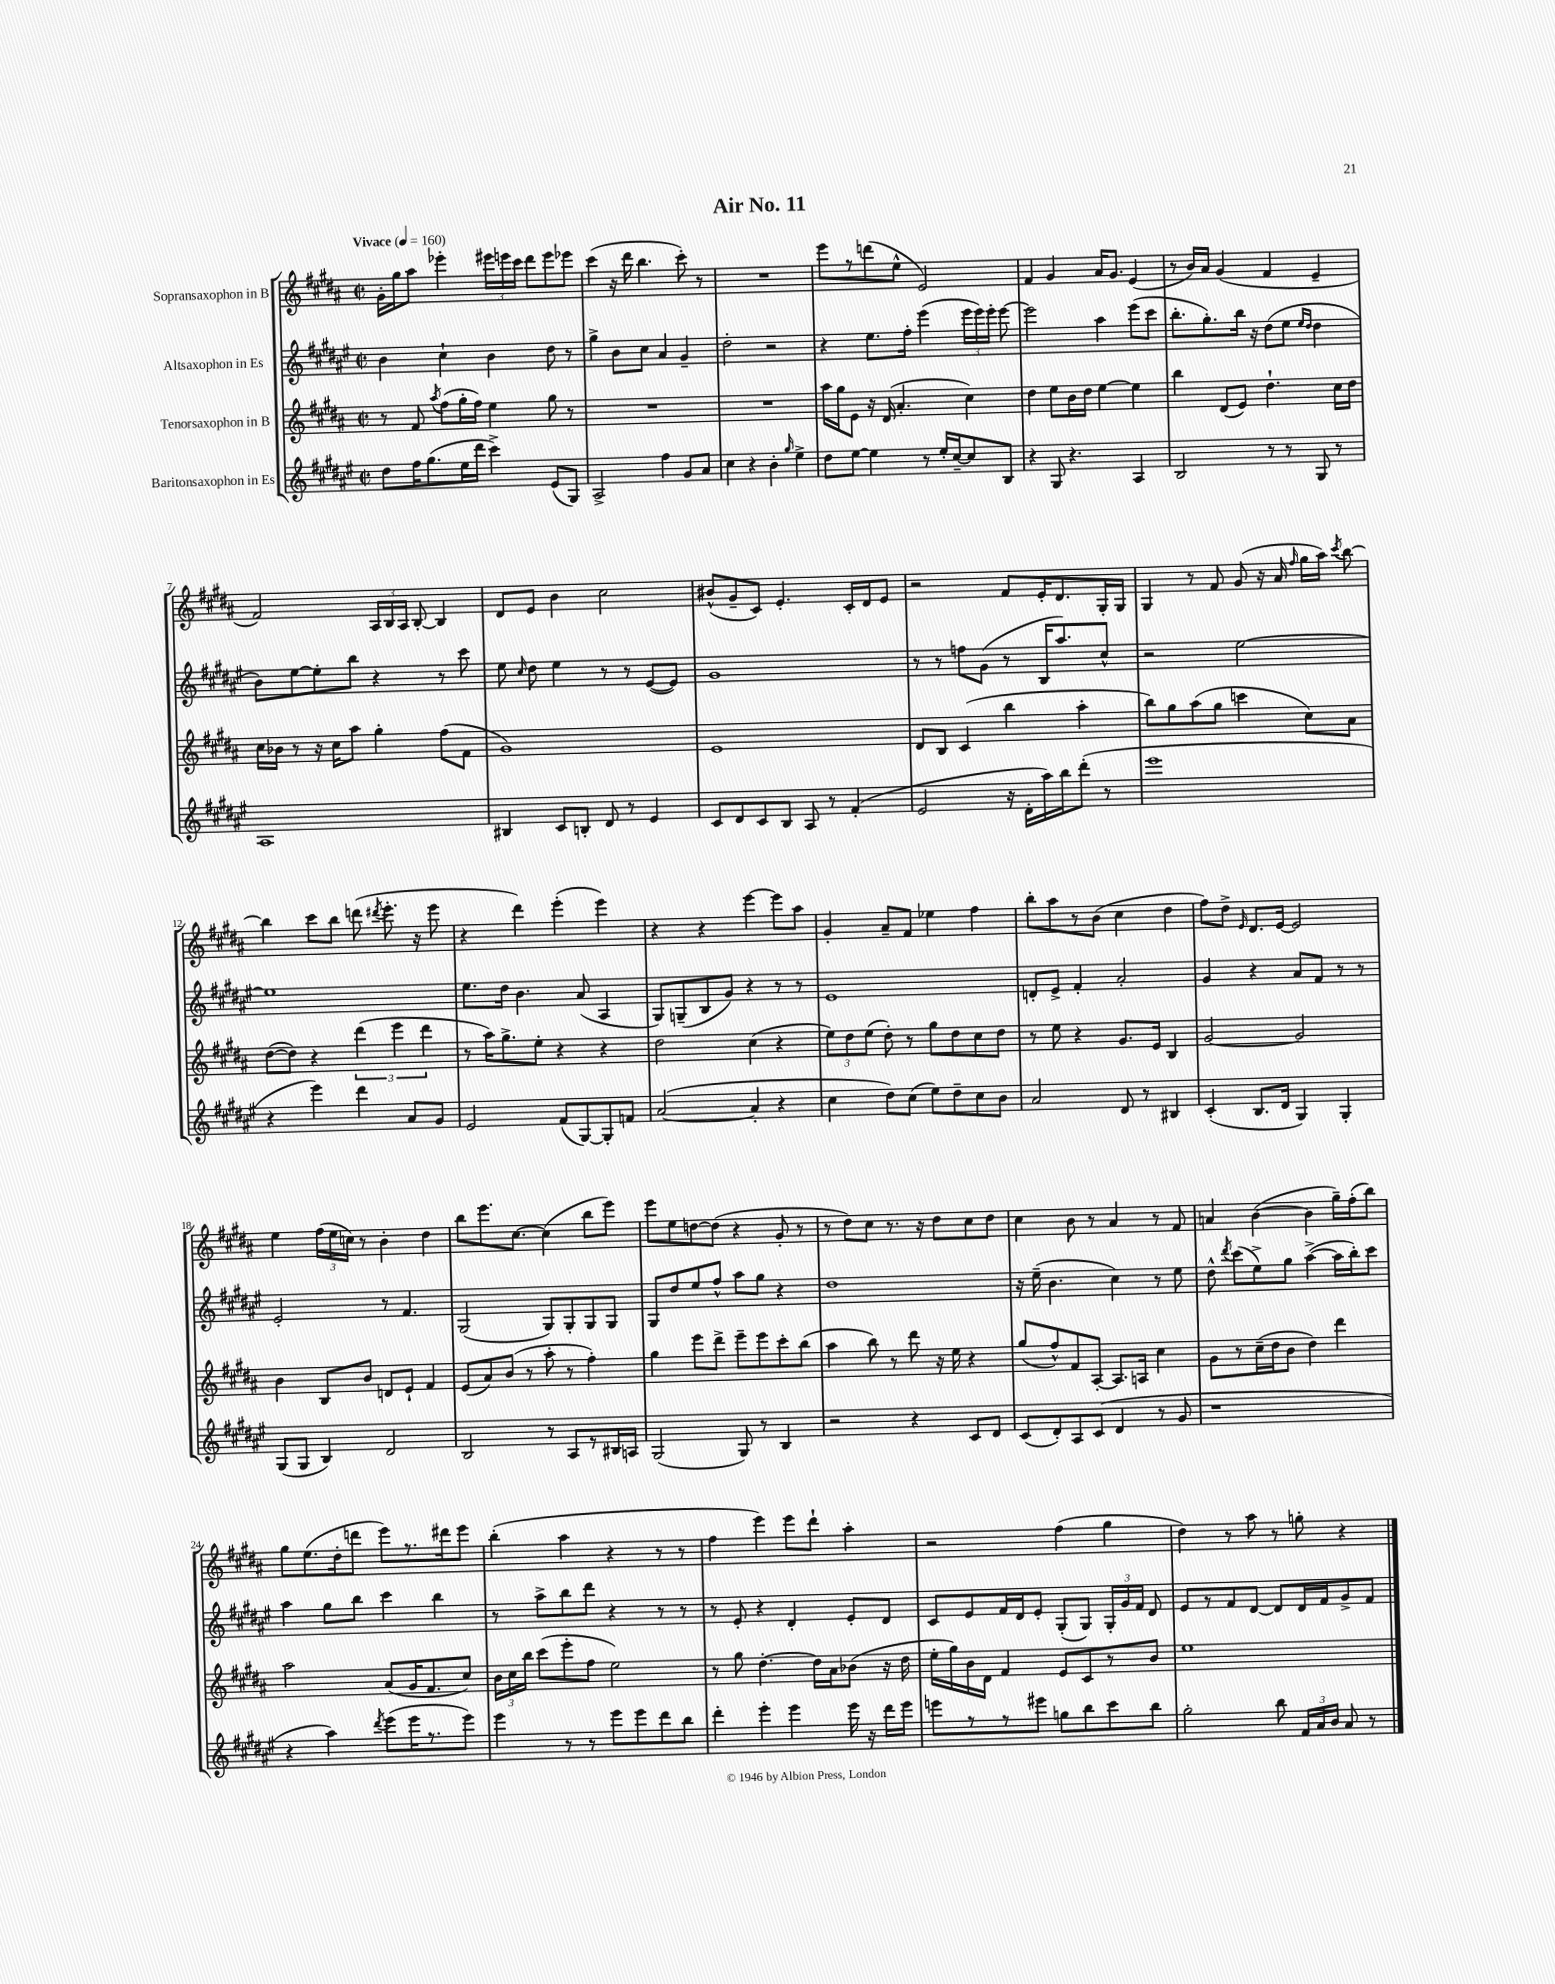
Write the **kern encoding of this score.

**kern	**kern	**kern	**kern
*staff4	*staff3	*staff2	*staff1
*clefG2	*clefG2	*clefG2	*clefG2
*k[f#c#g#d#a#e#]	*k[f#c#g#d#a#]	*k[f#c#g#d#a#e#]	*k[f#c#g#d#a#]
*M2/2	*M2/2	*M2/2	*M2/2
*met(c|)	*met(c|)	*met(c|)	*met(c|)
*MM160	*MM160	*MM160	*MM160
8dd#\L	8r	4b\	16g#'\LL
.	.	.	16gg#\J
16ff#\K	8f#/	.	8aa#\J
(8.gg#\	.	.	.
.	8qaa#/	.	.
.	(8ff#\L	4cc#`\	4eee-'\
16ee#\L	16gg#'\L	.	.
16ddd#\JJ	16ff#\JJ)	.	.
4ccc#^\)	4ee\	4b\	24eee#\LL
.	.	.	24eee\
.	.	.	24ccc#\JJ
.	.	.	8ddd#\L
(8e#/L	8gg#\	8dd#\	8eee\
8G#/J)	8r	8r	8eee-\J
=	=	=	=
2A#^/	1r	4gg#^\	(4ccc#\
.	.	8b\L	16r
.	.	.	16ddd#\
.	.	8cc#\J	4.bb\
4ff#\	.	4a#/	.
8g#/L	.	4g#~/	8ccc#'\)
8a#/J	.	.	8r
=	=	=	=
4cc#\	1r	2dd#'\	1r
4r	.	.	.
4b'\	.	2r	.
16qqgg#/	.	.	.
4ee#^\	.	.	.
=	=	=	=
8dd#\L	16aa#\LL	4r	8eee\L
.	16gg#\J	.	.
[8ee#\J	8e\J	.	8r
4ee#\]	16r	8.ee#\L	(8ddd\
.	(16d#/	.	.
.	4.a#'/	.	8ee^^\J
.	.	16ff#'\Jk	.
8r	.	(4eee#\	2e/)
16ee#'/LL	.	.	.
[16cc#~/J	.	.	.
8cc#/]	4cc#\)	24eee#\LL	.
.	.	24eee#\)	.
.	.	24eee#'\JJ	.
8B/J	.	[8eee#\	.
=	=	=	=
4r	4dd#\	2eee#\]	4f#/
8G#/	8ee\L	.	4g#/
4.r	16b\L	.	.
.	16dd#\JJ	.	.
.	[4ee\	4aa#\	16a#/LK
.	.	.	8.g#/J
4A#/	4ee\]	(8eee#\L	(4e/
.	.	8ccc#\J	.
=	=	=	=
2B/	4bb\	8.bb'\L	8r
.	.	.	16b/LL)
.	.	8.gg#'\)	16a#/JJ
.	(8d#/L	.	(4g#/
.	8e/J)	16bb\Jk	.
.	.	16r	.
8r	4.dd#`\	(8dd#\L	4f#/
8r	.	8ee#\J	.
.	.	16qqee#/LL	.
.	.	16qqdd#/JJ	.
8G#/	.	4dd#\	4e~/
8r	16cc#\LL	.	.
.	16dd#\JJ	.	.
=	=	=	=
1A#	16cc#\LL	8b\L)	2f#/)
.	16b-\JJ	.	.
.	8r	[8ee#\	.
.	16r	8ee#'\]	.
.	16cc#\LK	.	.
.	8aa#\J	8bb\J	.
.	4gg#'\	4r	24A#/LL
.	.	.	24B/
.	.	.	24A#/JJ
.	.	.	[8B'/
.	(8ff#\L	8r	4B/]
.	8f#\J	8ccc#\	.
=	=	=	=
4B#/	1g#)	8ee#\	8d#/L
.	.	16qqcc#/	.
.	.	8dd#\	8e/J
8c#/L	.	4ee#\	4b\
8B'/J	.	.	.
8d#/	.	8r	2cc#\
8r	.	8r	.
4e#/	.	([8e#/L	.
.	.	8e#/]J)	.
=	=	=	=
8c#/L	1e	1g#	(8b#^^/L
8d#/	.	.	8g#~/
8c#/	.	.	8c#/J)
8B/J	.	.	4.e'/
8A#/	.	.	.
8r	.	.	.
(4f#'/	.	.	16c#'/LL
.	.	.	16d#/J
.	.	.	8e/J
=	=	=	=
2e#/	8d#/L	8r	2r
.	8B/J	8r	.
.	(4c#/	8ff\L	.
.	.	(8g#\J	.
16r	4bb\	8r	8f#/L
16d#'\LL	.	.	.
16aa#\)	.	16B/LK	16e'/K
16bb\J	.	8.aa#/)	8.d#/
(8ddd#'\J	4aa#'\	.	.
8r	.	8cc#^^/J	16G#'/L
.	.	.	16G#/JJ
=	=	=	=
1eee#	8bb\L)	2r	4G#/
.	8gg#\	.	.
.	(8aa#\	.	8r
.	8gg#\J	.	8f#/
.	4ccc\	[2ee#\	(8g#/
.	.	.	16r
.	.	.	16a#/
.	.	.	16qqff#/
.	8cc#\L)	.	16gg#\LL
.	.	.	16aa#\JJ)
.	.	.	8qccc#/
.	8a#\J	.	[8bb\
=	=	=	=
4r	([8dd#\L	1ee#]	4bb\]
.	8dd#\]J)	.	.
4eee#\)	4r	.	8ccc#\L
.	.	.	8bb\J
4ddd#\	(6ddd#\	.	(8ddd\
.	.	.	8qddd#/
.	.	.	8.eee'\
.	6eee\	.	.
8a#/L	.	.	.
.	.	.	16r
.	6ddd#\	.	.
8g#/J	.	.	8eee\
=	=	=	=
2e#/	8r	8.ee#\L	4r
.	16aa#\LK)	.	.
.	8.gg#^\	16dd#\Jk	.
.	.	4.b\	4ddd#\)
.	8ee'\J	.	.
(8f#/L	4r	.	(4eee'\
[8G#/)	.	(8a#/	.
8G#'/]	4r	4A#/	4eee\)
8f/J	.	.	.
=	=	=	=
([2a#/	2dd#\	8G#/L)	4r
.	.	(8G~/	.
.	.	8B/	4r
.	.	8g#/J)	.
4a#'/]	(4cc#\	4r	[4eee\
4r	4r	8r	8eee\]L
.	.	8r	8aa#\J
=	=	=	=
4cc#\	12ee\L)	1e#	4g#'/
.	12dd#\	.	.
.	(12ee\J	.	.
8dd#\L)	8dd#'\)	.	8a#~/L
(8cc#\J	8r	.	8f#/J
8ee#\L)	8gg#\L	.	4ee-\
8dd#~\	8dd#\	.	.
8cc#\	8cc#\	.	4ff#\
8b\J	8dd#\J	.	.
=	=	=	=
2a#/	8r	8d'/L	8bb'\L
.	8ee\	8e#^/J	8aa#\
.	4r	4f#'/	8r
.	.	.	(8b\J
8d#/	8.g#/L	2a#'/	4cc#\
8r	.	.	.
.	16e/Jk	.	.
4B#/	4B/	.	4dd#\
=	=	=	=
(4c#'/	[2g#/	4g#/	8ff#\L)
.	.	.	8dd#^\J
.	.	.	16qqe/
8.B/L	.	4r	8.d#/L
16d#/Jk	.	.	[16e/Jk
4G#/)	2g#/]	8a#/L	2e/]
.	.	8f#/J	.
4G#'/	.	8r	.
.	.	8r	.
=	=	=	=
(8G#/L	4b\	2e#'/	4ee\
8G#/J	.	.	.
4B/)	8B/L	.	(24ff#\LL
.	.	.	24ee\
.	.	.	24cc\JJ)
.	8b/J	.	8r
2d#/	8d/L	8r	4b'\
.	8e`/J	4.f#/	.
.	4f#/	.	4dd#\
=	=	=	=
2B/	(8e/L	(2G#/	8bb\L
.	8a#/)	.	8.eee\
.	(8b/J	.	.
.	.	.	[8.cc#\J
.	8r	.	.
8r	8aa#'\	8G#/L)	(4cc#\]
8A#/L	8r	8G#'/	.
8r	4ff#'\)	8G#/	8bb\L
16B#/L	.	8G#/J	8eee\J)
16A/JJ	.	.	.
=	=	=	=
(2G#/	4gg#\	8G#/L	8eee\L
.	.	8dd#/	8ee\
.	8eee\L	8ee#/	[8dd\
.	8ddd#^\J	8ff#^^/J	(8dd\]J
8G#/)	8eee~\L	8aa#\L	4r
8r	8eee\	8gg#\J	.
4B/	8ccc#'\	4r	8g#'/
.	(8bb\J	.	8r
=	=	=	=
2r	4aa#\	1dd#	8r
.	.	.	8dd#\L)
.	8bb\)	.	8cc#\J
.	8r	.	8.r
4r	8ddd#\	.	.
.	.	.	16r
.	16r	.	8dd#\L
.	16ee\	.	.
8c#/L	4r	.	8cc#\
8d#/J	.	.	8dd#\J
=	=	=	=
(8c#/L	(8gg#/L	16r	4cc#\
.	.	(16ee#~\	.
8d#'/)	8ff#^^/)	4.b\	.
8A#/	8f#/	.	8b\
(8c#/J	[8A#'/J	.	8r
4d#/	8.A#/]L	4cc#\)	4a#/
.	16A/Jk	.	.
8r	4cc#\	8r	8r
8g#/	.	8ee#\	8f#/
=	=	=	=
1r	8g#\L	8dd#^^\	4a/
.	.	8qddd#/	.
.	8r	(8ccc#\L	.
.	(16cc#~\L	8ee#^\)	([4b\
.	16dd#\J	.	.
.	8b\J	8gg#\J	.
.	4dd#\)	([4aa#^\	4b\]
.	4ddd#\	16aa#\]LL	16gg#~\LL)
.	.	16bb'\J)	(16ff#'\J
.	.	8ccc#\J	8bb\J)
=	=	=	=
4r	2aa#\	4aa#\	8gg#\L
.	.	.	(8.ee\
4aa#\)	.	8gg#\L	.
.	.	.	16dd#'\k
.	.	8bb\J	8ddd\J
8qddd#/	.	.	.
(8eee#\L	(8a#/L	4ccc#\	8eee\L)
16eee#\K	16g#/K	.	8.r
8.r	8.f#/	.	.
.	.	4bb\	.
.	.	.	16ddd#\k
8eee#\J)	8cc#/J)	.	8eee\J
=	=	=	=
4eee#\	24b\LL	8r	(4bb'\
.	24cc#\	.	.
.	24bb\JJ	.	.
.	(8ccc#\L	8aa#^\L	.
8r	8eee'\	8bb\	4aa#\
8r	8ff#\J	8ddd#\J	.
8eee#\L	2ee\)	4r	4r
8eee#\	.	.	.
8ddd#\	.	8r	8r
8bb\J	.	8r	8r
=	=	=	=
4ddd#'\	8r	8r	4ff#\
.	8gg#\	8e#'/	.
4eee#'\	[4.dd#'\	4r	4eee\)
4eee#\	.	4d#'/	8eee\L
.	16dd#\]LL	.	8ddd#`\J
.	16a#\J	.	.
16eee#\	(8b-\J	8e#'/L	4aa#'\
16r	.	.	.
16ddd#\LL	16r	8d#/J	.
16eee#\JJ	16dd#\	.	.
=	=	=	=
8eee\L	16ee'\LL	8c#/L	2r
.	16gg#\)	.	.
8r	16b\	8e#/	.
.	16d#\JJ	.	.
8r	4f#/	16f#/L	.
.	.	16d#/J	.
8eee#\J	.	8e#'/J	.
8gg\L	8e/L	(8G#'/L	(4ff#\
8bb\	8c#/	8G#/J)	.
8ccc#\	8r	24G#'/LL	4gg#\
.	.	24g#/	.
.	.	24f#/JJ	.
8bb\J	8b/J	8d#/	.
=	=	=	=
2gg#'\	1ee	8e#/L	4dd#\)
.	.	8r	.
.	.	8f#/	8r
.	.	[8d#/J	8aa#\
8bb\	.	8d#/]L	8r
24f#/LL	.	16d#/L	8gg'\
24a#/	.	.	.
.	.	16f#/J	.
24b/JJ	.	.	.
8a#/	.	8g#^/	4r
8r	.	8f#/J	.
==	==	==	==
*-	*-	*-	*-
